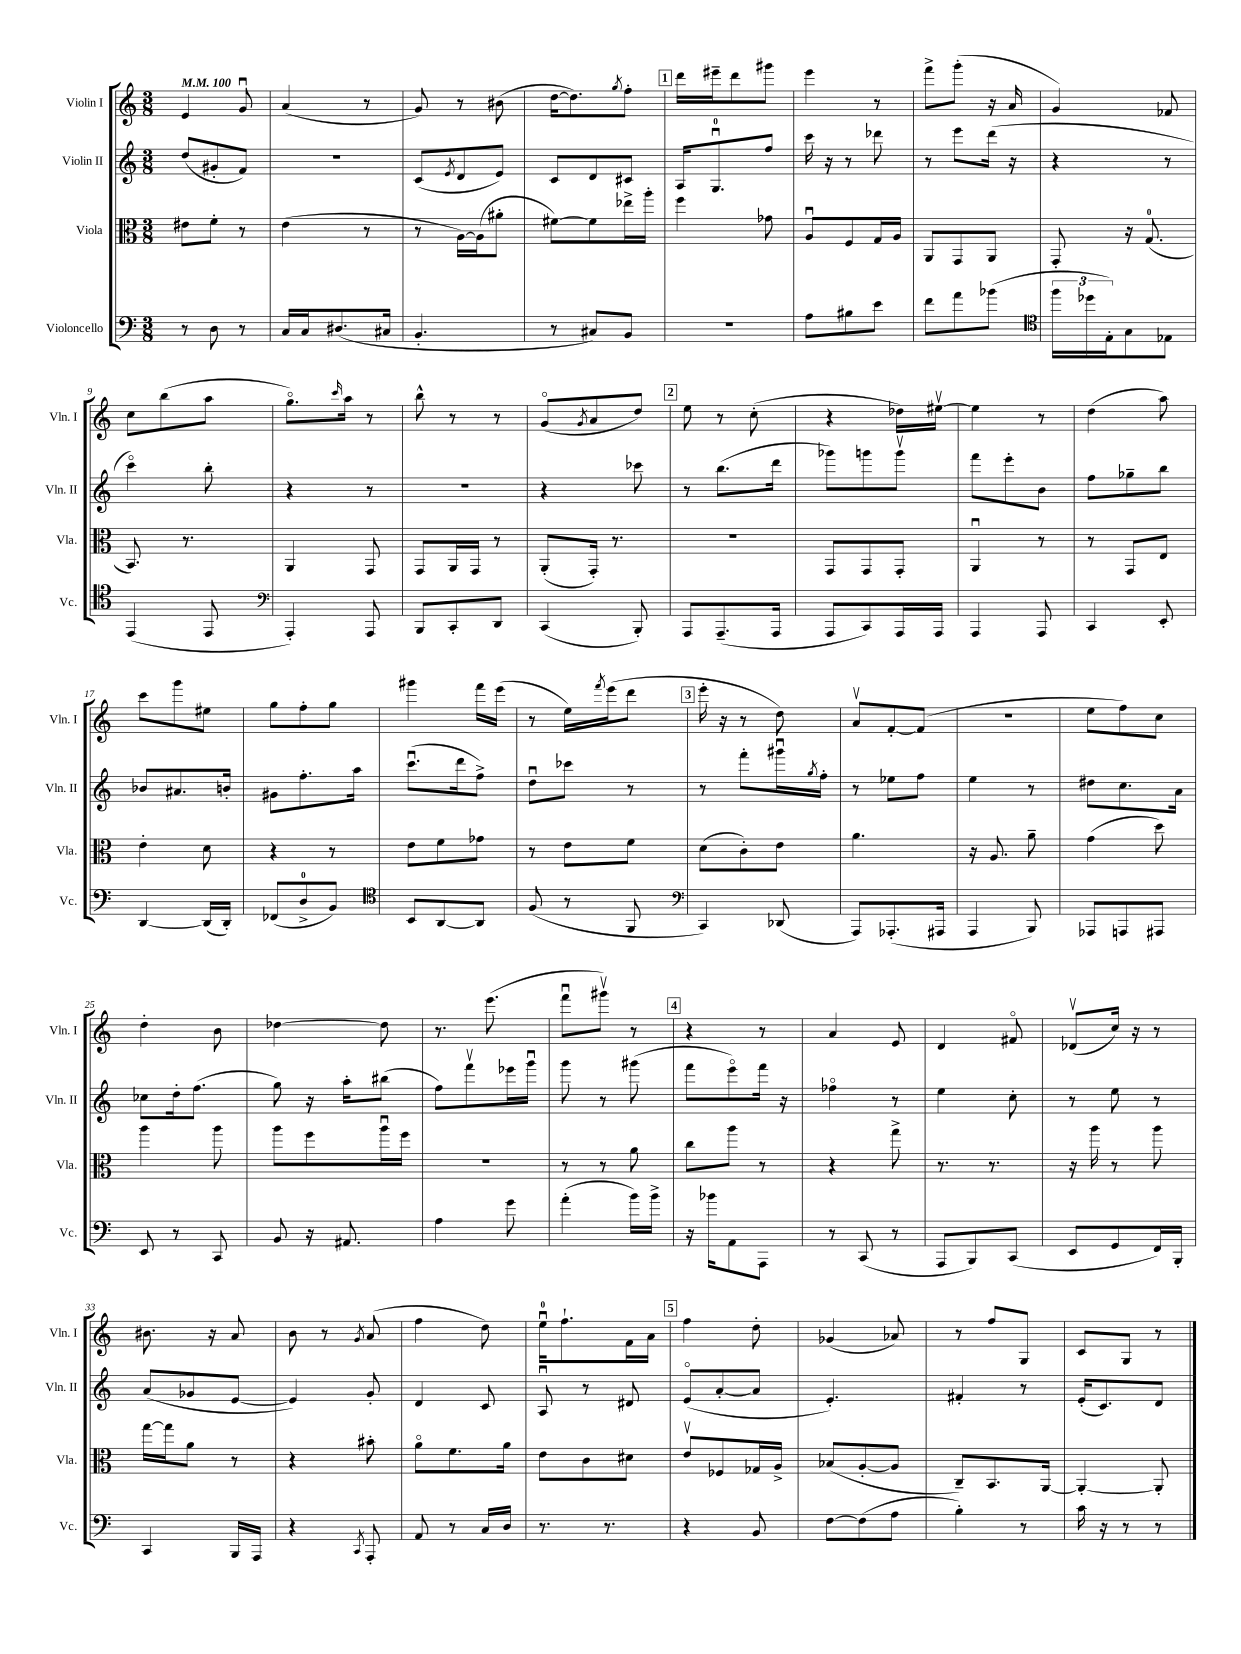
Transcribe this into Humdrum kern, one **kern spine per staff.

**kern	**kern	**kern	**kern
*staff4	*staff3	*staff2	*staff1
*clefF4	*clefC3	*clefG2	*clefG2
*k[]	*k[]	*k[]	*k[]
*M3/8	*M3/8	*M3/8	*M3/8
*MM100	*MM100	*MM100	*MM100
8r	8e#\L	(8dd/L	4e/
8D\	8f'\J	8g#'/	.
8r	8r	8f/J)	8gu/
=	=	=	=
16C/LL	(4e\	4.r	(4a/
16C/J	.	.	.
(8.D#/	.	.	.
.	8r	.	8r
16C#/Jk	.	.	.
=	=	=	=
4.BB'/	8r	(8c/L	8g/)
.	.	8qe/	.
.	[16A\LL)	8d/	8r
.	(16A\]J	.	.
.	8a#'\J	8e/J)	(8b#\
=	=	=	=
8r	[8f#\L)	8c/L	[16dd\LK
.	.	.	8.dd\])
8C#/L)	8f#\]	8d/	.
.	.	.	8qgg/
8BB/J	16ee-^\L	8c#/J	8ff'\J
.	16aa'\JJ	.	.
=	=	=	=
4.r	4ff\	16A/LK	16ddd\LL
.	.	8.Gu/	16eee#~\J
.	.	.	8ddd\
.	8g-\	8ff/J	8ggg#\J
=	=	=	=
8A\L	8Au/L	16ccc\	4eee\
.	.	16r	.
8B#\	8F/	8r	.
8e\J	16G/L	8ddd-\	8r
.	16A/JJ	.	.
=	=	=	=
8f\L	8AA/L	8r	8fff^\L
8a\	8GG/	8eee\L	(8ggg'\J
(8b-\J	8AA/J	(16ddd\Jk	16r
.	.	16r	16a/
=	=	=	=
*clefC4	*	*	*
24ff\LL	8GG'/	4r	4g/)
24dd-\	.	.	.
24E'\J)	.	.	.
8G\	16r	.	.
.	(8.G/	.	.
8E-\J	.	8r	8f-/
=	=	=	=
(4EE/	8.BB/)	4ccco\)	8cc\L
.	.	.	(8bb\
.	8.r	.	.
8EE/	.	8bb'\	8aa\J
=	=	=	=
*clefF4	*	*	*
4AAA'/)	4AA/	4r	8.ggo\L)
.	.	.	16qqccc/
.	.	.	16aa\Jk
8AAA/	8GG/	8r	8r
=	=	=	=
8BBB/L	8GG/L	4.r	8bb^^\
8CC'/	16AA/L	.	8r
.	16GG/JJ	.	.
8DD/J	8r	.	8r
=	=	=	=
(4CC/	(8AA'/L	4r	(8go/L
.	.	.	8qg/
.	16GG'/Jk)	.	8a/
.	8.r	.	.
8BBB'/)	.	8ccc-\	8dd/J)
=	=	=	=
8AAA/L	4.r	8r	8ee\
(8.AAA~/	.	(8.bb\L	8r
.	.	.	(8cc'\
16AAA/Jk	.	16ddd\Jk	.
=	=	=	=
8AAA/L	8GG/L	8ggg-\L)	4r
8CC/)	8GG/	8ggg\	.
16AAA/L	8GG'/J	8gggv\J	16dd-\LL)
16AAA/JJ	.	.	[16ee#v\JJ
=	=	=	=
4AAA/	4AAu/	8fff\L	4ee#\]
.	.	8eee'\	.
8AAA/	8r	8b\J	8r
=	=	=	=
4CC/	8r	8ff\L	(4dd\
.	8GG/L	8gg-~\	.
8EE'/	8E/J	8bb\J	8aa\)
=	=	=	=
[4DD/	4e'\	8b-/L	8ccc\L
.	.	8.a#/	8ggg\
(16DD/]LL	8d\	.	8ee#\J
16DD'/JJ)	.	16b'/Jk	.
=	=	=	=
(8FF-/L	4r	8g#\L	8gg\L
8D^/	.	8.ff'\	8ff'\
8BB/J)	8r	.	8gg\J
.	.	16aa\Jk	.
=	=	=	=
*clefC4	*	*	*
8BB/L	8e\L	(8.cccu\L	4ggg#\
[8AA/	8f\	.	.
.	.	16ddd\k	.
8AA/]J	8g-\J	8ff^\J)	16fff\LL
.	.	.	(16eee\JJ
=	=	=	=
(8F/	8r	8ddu\L	8r
8r	8e\L	8ccc-\J	16ee\LL)
.	.	.	8qfff/
.	.	.	(16eee\J
8FF/	8f\J	8r	8ddd\J
=	=	=	=
*clefF4	*	*	*
4CC/)	(8d\L	8r	16eee'\
.	.	.	16r
.	8c'\)	8fff'\L	8r
(8DD-/	8e\J	16ggg#u\L	8dd\)
.	.	8qgg/	.
.	.	16ff'\JJ	.
=	=	=	=
8AAA/L)	4.a\	8r	8av/L
(8.AAA-'/	.	8ee-\L	[8f'/
.	.	8ff\J	(8f/]J
16AAA#/Jk	.	.	.
=	=	=	=
4AAA/	16r	4ee\	4.r
.	8.A/	.	.
8BBB/)	8a~\	8r	.
=	=	=	=
8AAA-/L	(4g\	8dd#\L	8ee\L
8AAA/	.	8.cc\	8ff\)
8AAA#/J	8dd\)	.	8cc\J
.	.	16a\Jk	.
=	=	=	=
8EE/	4aa\	8cc-\L	4dd'\
8r	.	16dd'\k	.
.	.	(8.ff\J	.
8CC/	8aa\	.	8b\
=	=	=	=
8BB/	8aa\L	8gg\)	[4dd-\
16r	8ff\	16r	.
8.AA#/	.	16aa'\LK	.
.	16aau\L	(8bb#\J	8dd-\]
.	16ff\JJ	.	.
=	=	=	=
4A\	4.r	8ff\L)	8.r
.	.	8fffv\	.
.	.	.	(8.eee\
8g\	.	16eee-\L	.
.	.	16gggu\JJ	.
=	=	=	=
(4a'\	8r	8ggg\	8fffu\L
.	8r	8r	8ggg#v\J)
16b\LL)	8a\	(8ggg#\	8r
16b^\JJ	.	.	.
=	=	=	=
16r	8cc\L	8fff\L	4r
16b-\LK	.	.	.
8AA\	8aa\J	8eeeo\)	.
8AAA\J	8r	16fff\Jk	8r
.	.	16r	.
=	=	=	=
8r	4r	4ff-o\	4a/
(8CC/	.	.	.
8r	8gg^\	8r	8e/
=	=	=	=
8AAA/L	8.r	4ee\	4d/
8BBB/)	.	.	.
.	8.r	.	.
(8CC/J	.	8cc'\	8f#o/
=	=	=	=
8EE/L	16r	8r	(8d-v/L
.	16aa\	.	.
8GG/	8r	8ee\	16cc/Jk)
.	.	.	16r
16FF/L)	8aa\	8r	8r
16BBB'/JJ	.	.	.
=	=	=	=
4CC/	[16gg\LL	(8a/L	8.b#\
.	16gg\]J	.	.
.	8a\J	8g-/	.
.	.	.	16r
16BBB/LL	8r	[8e/J	8a/
16AAA/JJ	.	.	.
=	=	=	=
4r	4r	4e/])	8b\
.	.	.	8r
8qCC/	.	.	8qg/
8AAA'/	8b#'\	8g'/	(8a/
=	=	=	=
8AA/	8ao\L	4d/	4ff\
8r	8.f\	.	.
16C/LL	.	8c/	8dd\)
16D/JJ	16a\Jk	.	.
=	=	=	=
8.r	8e\L	8Au/	16eeu\LK
.	.	.	8.ff`\
.	8c\	8r	.
8.r	.	.	.
.	8d#\J	8d#/	16f\L
.	.	.	16a\JJ
=	=	=	=
4r	8ev/L	(8eo/L	4ff\
.	8F-/	[8a'/	.
8BB/	16G-/L	8a/]J	8dd'\
.	16A^/JJ	.	.
=	=	=	=
[8F\L	(8B-/L	4.e'/)	(4g-/
(8F\]	[8A'/	.	.
8A\J	8A/]J	.	8a-/)
=	=	=	=
4B'\)	8C~/L)	4f#'/	8r
.	8.BB/	.	8ff/L
8r	.	8r	8G/J
.	[16AA/Jk	.	.
=	=	=	=
16c\	4AA'/_	(16e'/LK	8c/L
16r	.	8.c/)	.
8r	.	.	8G/J
8r	8AA'/]	8d/J	8r
==	==	==	==
*-	*-	*-	*-
